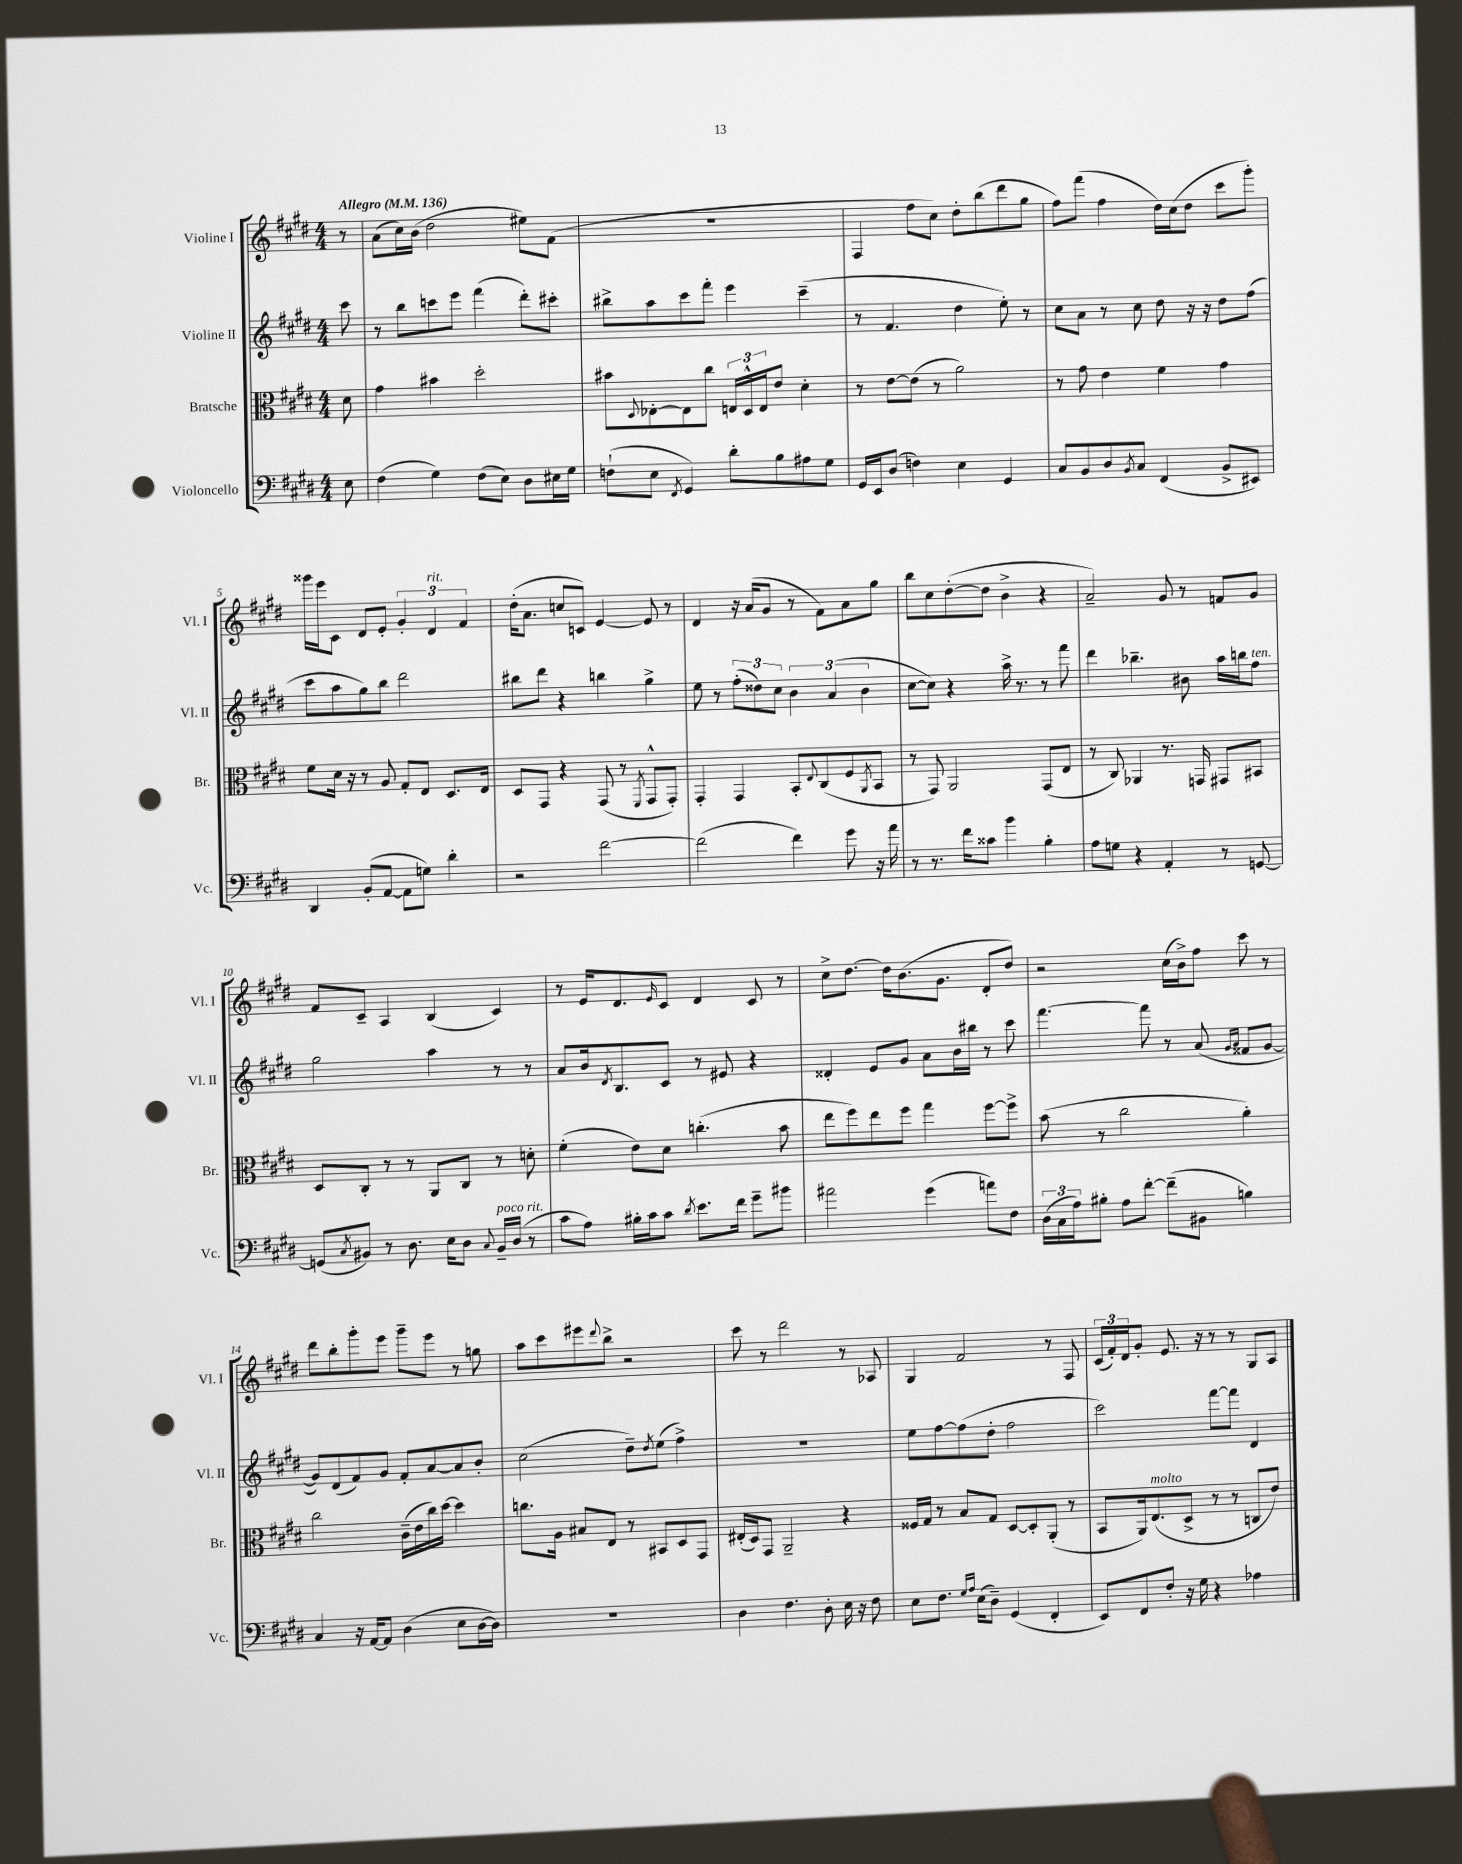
<<
\new StaffGroup <<
\new Staff = "s0" \with { instrumentName = "Violine I" shortInstrumentName = "Vl. I" } {
    \clef treble \key e \major \numericTimeSignature \time 4/4 \partial 8 \tempo "Allegro" 4 = 136
    r8 |
    a'8( cis''16) b'16( dis''2 eis''8) fis'8( |
    R1 |
    fis4 fis''8 cis''8) dis''8-. b''8( dis'''8 gis''8 |
    fis''8) fis'''8( fis''4 dis''16) cis''16( dis''8 cis'''8 gis'''8-.) |
    gisis'''16 e'''16 cis'8 dis'8 e'8-. \tuplet 3/2 { gis'4-. dis'4^\markup { \italic "rit." } fis'4 } |
    dis''16-.( a'8. c''8 c'8) e'4~ e'8 r8 |
    dis'4 r16 a'16( gis'8 r8 fis'8) a'8 gis''8 |
    b''8 cis''8 dis''8~-.( dis''8 b'4-> r4 |
    a'2--) gis'8 r8 f'8 gis'8 |
    fis'8 cis'8-- a4 b4( cis'4) |
    r8 e'16 dis'8. \grace { e'16 } cis'8 dis'4 cis'8 r8 |
    cis''8-> dis''8.~ dis''16 b'8.( gis'8. dis'8-. dis''8) |
    r2 cis''16( b'16->) fis''8 cis'''8 r8 |
    dis'''8 b''8-. gis'''8-. e'''8 gis'''8-- e'''8 r8 g''8 |
    a''8 cis'''8 eis'''8 \appoggiatura { dis'''8 } b''8-> r2 |
    cis'''8 r8 dis'''2 r8 aes8 |
    gis4 fis'2 r8 fis8 |
    \tuplet 3/2 { cis'16( fis'16-.) dis'16 } gis'8-. e'8. r16 r8 r8 gis8 a8 \bar "|." |
}
\new Staff = "s1" \with { instrumentName = "Violine II" shortInstrumentName = "Vl. II" } {
    \clef treble \key e \major \numericTimeSignature \time 4/4 \partial 8
    cis'''8 |
    r8 b''8 c'''8 e'''8 fis'''4( dis'''8-.) cis'''8-. |
    bis''8-> a''8 cis'''8 fis'''8-. e'''4 cis'''4--( |
    r8 fis'4. dis''4 e''8-.) r8 |
    cis''8 a'8 r8 cis''8 dis''8 r16 r16 dis''8 fis''8( |
    cis'''8 a''8 gis''8) b''8 dis'''2 |
    bis''8 dis'''8 r4 b''4 gis''4-> |
    e''8 r8 \tuplet 3/2 { fis''8-.( disis''8) cis''8 } \tuplet 3/2 { b'4 a'4( b'4 } |
    cis''8~ cis''8) r4 a''16-> r8. r8 fis'''8 |
    dis'''4 bes''4.-- bis'8 a''16 b''16 fis''8^\markup { \italic "ten." } |
    gis''2 a''4 r8 r8 |
    a'8 b'16 \acciaccatura { dis'8 } b8. cis'8 r8 eis'8 r4 |
    disis'4-. e'8 gis'8 a'8 b'16 bis''16 r8 cis'''8 |
    fis'''4.~ fis'''8 r8 a'8( \grace { gis'16 a'16 } fisis'8 gis'8~ |
    gis'8) dis'8( fis'8) gis'8 fis'8-. a'8~ a'8 b'8-. |
    cis''2( dis''8--) \acciaccatura { dis''8 } e''8( fis''4->) |
    R1 |
    e''8 fis''8~ fis''8( dis''8-. fis''2 |
    cis'''2) fis'''8~ fis'''8 dis'4 \bar "|." |
}
\new Staff = "s2" \with { instrumentName = "Bratsche" shortInstrumentName = "Br." } {
    \clef alto \key e \major \numericTimeSignature \time 4/4 \partial 8
    dis'8 |
    gis'4 bis'4 dis''2-. |
    bis'8 \appoggiatura { dis8 } ees8~-. ees8 cis''8 \tuplet 3/2 { e16 dis16-^ e16 } e'8 dis'4-. |
    r8 e'8~ e'8( r8 a'2) |
    r8 gis'8 e'4 fis'4 gis'4 |
    fis'8 dis'16 r16 r8 a8 gis8-. e8 dis8. e16 |
    dis8 gis,8 r4 gis,8( r8 \acciaccatura { fis,8 } gis,8-^ gis,8-.) |
    gis,4-. gis,4 b,8-. \appoggiatura { e8 } cis8( fis8 \acciaccatura { a,8 } b,8 |
    r8 gis,8) a,2 gis,8( e8 |
    r8 cis8) aes,4 r8. g,16 gis,8 bis,8 |
    dis8 cis8-. r8 r8 a,8 cis8 r8 d'8-. |
    fis'4-.( e'8) dis'8 c''4.-.( b'8 |
    e''8 fis''8) e''8 fis''8 gis''4 fis''8~ fis''8-> |
    b'8( r8 cis''2 a'4-.) |
    cis''2 cis'16--( e'16 cis''16) dis''16~ dis''4 |
    c''8. a16 bis8 e8 r8 bis,8 dis8 gis,8 |
    eis16-.( dis16) gis,8 a,2-- r4 |
    fisis16 gis16 r8 b8 gis8 dis8~ dis8-. a,8-.( r8 |
    b,8 a,16) e8.^\markup { \italic "molto" }( dis8-> r8 r8 c8 e'8) \bar "|." |
}
\new Staff = "s3" \with { instrumentName = "Violoncello" shortInstrumentName = "Vc." } {
    \clef bass \key e \major \numericTimeSignature \time 4/4 \partial 8
    e8 |
    fis4( gis4) fis8( e8) dis8 eis16 gis16 |
    f8-!( e8 \acciaccatura { fis,8 } gis,4) dis'8-. b8 ais8 gis8 |
    gis,16 e,16 dis8( f4) e4 gis,4 |
    cis8 b,8 dis8 \acciaccatura { b,8 } cis8 fis,4( b,8-> eis,8) |
    dis,4 b,8-.( a,8~ a,8 g8) dis'4-. |
    r2 fis'2~ |
    fis'2( fis'4) gis'8 r16 a'16 |
    r8 r8. fis'16 cisis'8 b'4 b4-. |
    a8 g8 r4 a,4-. r8 g,8~ |
    g,8( \acciaccatura { cis8 } bis,8) r8 dis8. e16 dis8 \appoggiatura { cis8 } bis,16--^\markup { \italic "poco rit." } dis16( r8 |
    cis'8 a8) bis16-. cis'16 cis'8 \acciaccatura { dis'8 } e'8. fis'16 gis'8-- bis'8 |
    ais'2 gis'4( a'8) fis8 |
    \tuplet 3/2 { dis16( cis16 a16) } bis8-. a8 fis'8~-. fis'8--( bis,8 b4) |
    cis4 r16 a,16~ a,8 dis4( e8 dis16~ dis16) |
    R1 |
    dis4 fis4. dis8-. e16 r16 fis8 |
    e8 fis8. \grace { gis16 a16 } e16( dis8--) gis,4( fis,4-. |
    e,8) fis,8 fis8-. r16 gis16 r4 aes4 \bar "|." |
}
>>
>>
